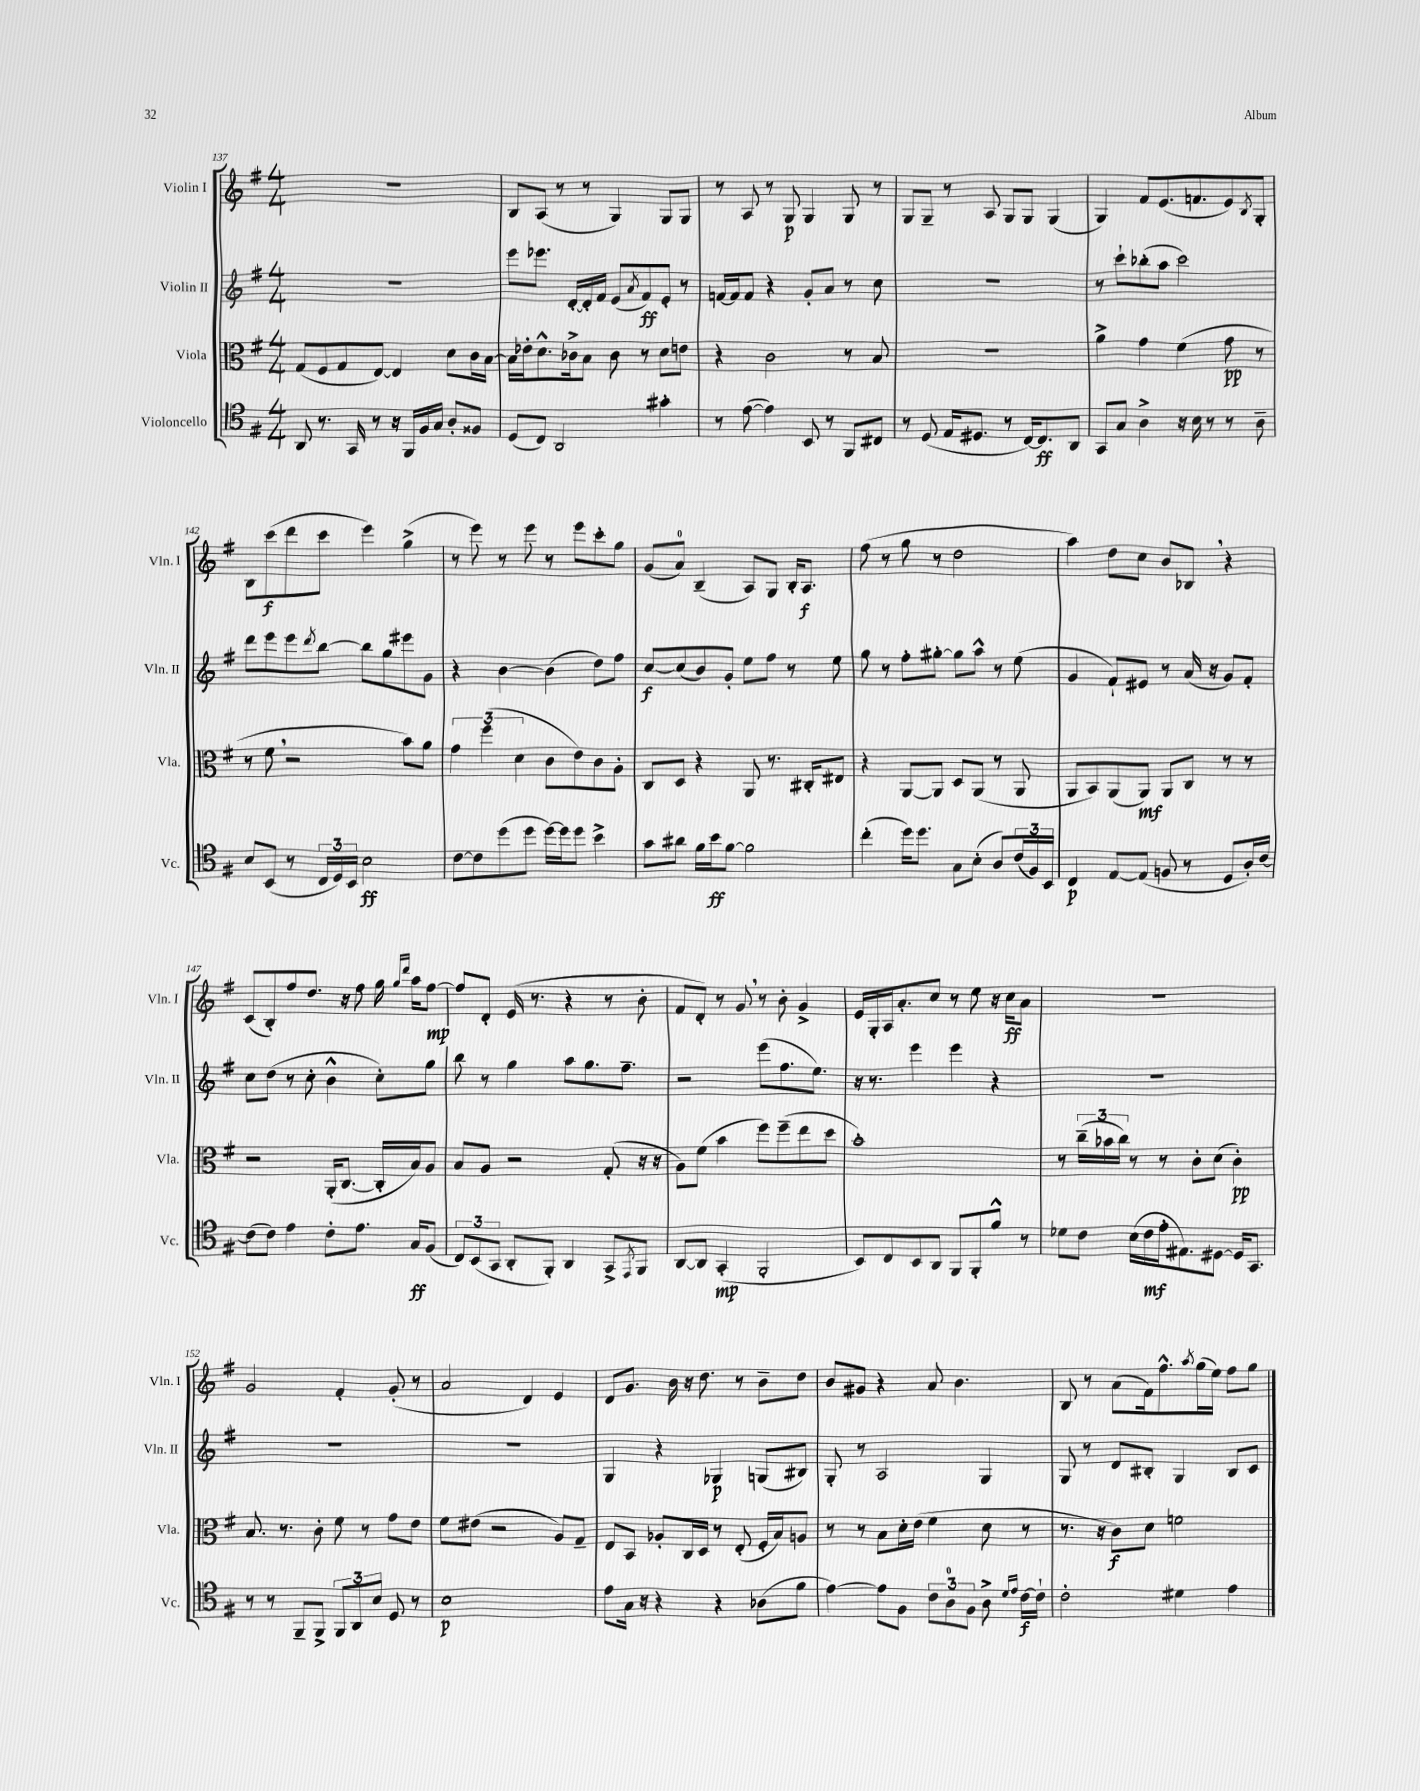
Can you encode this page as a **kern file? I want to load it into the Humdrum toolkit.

**kern	**kern	**kern	**kern
*staff4	*staff3	*staff2	*staff1
*clefC4	*clefC3	*clefG2	*clefG2
*k[f#]	*k[f#]	*k[f#]	*k[f#]
*M4/4	*M4/4	*M4/4	*M4/4
8AA	(8G	1r	1r
8.r	8F#	.	.
.	8G	.	.
16GG	.	.	.
8r	[8E)	.	.
16r	4E]	.	.
16FF#	.	.	.
16F#	.	.	.
16G	.	.	.
8A'	8d	.	.
8F##	16c	.	.
.	[16B	.	.
=	=	=	=
(8D	16B]	8eee	8B
.	16e-'	.	.
8C)	8.d^^	8.eee-	(8A
2AA	.	.	8r
.	16c-^	[16d'	.
.	8B	16d']	8r
.	.	16f#	.
.	8c-	(8e	4G)
.	.	8qa	.
.	8r	8f#)	.
4g#'	8d	8e'	8G
.	8e	8r	8G
=	=	=	=
8r	4r	[16f	8r
.	.	16f]	.
([8e	.	8f	8A
4e])	2c	4r	8r
.	.	.	8G
8BB	.	8g'	4G
8r	.	8a	.
8FF#	8r	8r	8G
8C#	8B	8cc	8r
=	=	=	=
8r	1r	1r	8G
(8D	.	.	8G~
16E	.	.	8r
8.D#	.	.	.
.	.	.	8A
8r	.	.	8G
[16C)	.	.	8G
8.C]	.	.	.
.	.	.	(4G
8AA	.	.	.
=	=	=	=
8GG	4a^	8r	4G)
8G	.	8ccc`	.
4A^	4g	(8bb-'	8f#
.	.	8aa	(8.e
16r	(4f#	2ccc)	.
16B	.	.	8.f
8r	.	.	.
8r	8g	.	8e)
.	.	.	8qB
8A~	8r	.	8G'
=	=	=	=
8B	8r	8ddd	8B
(8BB	8f#	8eee	(8ccc
8r	2r	8eee	8ddd
.	.	8qddd	.
24C	.	[8bb	8ccc
24D)	.	.	.
24BB	.	.	.
2B	.	8bb]	4eee)
.	.	8gg	.
.	8b)	8eee#	(4gg^
.	8a	8g	.
=	=	=	=
[8c	6g	4r	8r
8c]	.	.	8eee)
.	(6ff#	.	.
(8dd	.	[4b	8r
.	6d	.	.
8dd	.	.	8eee
[16dd)	8c	(4b]	8r
16dd]	.	.	.
8dd	8e)	.	8eee
4b^	8c	8dd)	8ccc'
.	8A'	8ff#	8gg
=	=	=	=
8g	8C	[8cc	(8g
8a#	8D	(8cc]	8a)
16f#	4r	8b)	(4B~
16b	.	.	.
[8f#	.	8g'	.
2f#]	8AA	8ee	8A)
.	8.r	8ff#	8G
.	.	8r	16B'
.	16C#'	.	8.A
.	8E#	8ee	.
=	=	=	=
(4cc'	4r	8gg	(8ff#
.	.	8r	8r
16dd)	[8AA	8ff#'	8gg
8.dd	.	.	.
.	8AA]	[8gg#'	8r
8G	8D	8gg#]	2dd
(8B'	(8AA	8aa^^	.
8A)	8r	8r	.
(24c	8AA	(8ee	.
24F#)	.	.	.
24BB	.	.	.
=	=	=	=
4C	8AA	4g	4aa)
.	8BB)	.	.
[8E	(8AA	8f#`)	8dd
(8E]	8AA)	8e#	8cc
8F	8AA	8r	8b
8r	8C	(16a	8B-
.	.	16r	.
8D	8r	8g)	4r
16A')	8r	8f#'	.
[16c	.	.	.
=	=	=	=
(8c]	2r	8cc	(8c
8c)	.	(8dd	8B')
4e	.	8r	8ff#
.	.	8cc'	8.dd
8c'	(16AA'	4b^^	.
.	[8.C	.	16r
8.e	.	.	8ff#
.	16C']	8cc')	16gg
.	.	.	16qqgg
.	.	.	16qqddd
16G	16B)	.	16aa
(8F#	8A	8gg	[8ff#
=	=	=	=
12C)	8B	8bb	8ff#]
(12BB	.	.	.
.	8A	8r	8d'
12GG	.	.	.
8AA'	2r	4gg	(16e
.	.	.	8.r
8FF#')	.	.	.
4AA	.	8aa	4r
.	.	8.gg	.
8GG^	(8G'	.	8r
.	.	8.ff#~	.
8qEE	.	.	.
8FF#	16r	.	8b'
.	16r	.	.
=	=	=	=
[8AA	8A)	2r	8f#
8AA]	(8f#	.	8d')
(4GG'	4b	.	8r
.	.	.	8g
2FF#'	8ff#)	(8eee	8r
.	(8ff#~	8.ff#	8b'
.	8ee	.	4g^
.	.	8.ee)	.
.	8dd	.	.
=	=	=	=
8BB)	1b')	16r	16e
.	.	8.r	16G'
8C	.	.	16A
.	.	.	8.a'
8BB	.	4eee	.
8AA	.	.	8cc
8FF#	.	4eee	8r
8FF#'	.	.	8ee
8f#^^	.	4r	16r
.	.	.	16cc
8r	.	.	8a
=	=	=	=
8d-	8r	1r	1r
8c	(24cc~	.	.
.	24b-	.	.
.	24cc)	.	.
(16B	8r	.	.
16c	.	.	.
16e'	8r	.	.
8.E#)	.	.	.
.	8c'	.	.
[8D#	(8d	.	.
16D#]	4c')	.	.
8.GG	.	.	.
=	=	=	=
8r	8.B	1r	2g
8r	.	.	.
.	8.r	.	.
8FF#~	.	.	.
8FF#^	8c'	.	.
12FF#	8f#	.	4f#'
12AA	.	.	.
.	8r	.	.
12B	.	.	.
8D	8g	.	(8g'
8r	8e	.	8r
=	=	=	=
1B	8f#	1r	2a
.	(8e#	.	.
.	2r	.	.
.	.	.	4d)
.	8A)	.	4e
.	8G~	.	.
=	=	=	=
8e	8E	4G	8d
16G	8BB	.	8.g
16r	.	.	.
4r	8A-'	4r	.
.	.	.	16b
.	16C	.	16r
.	16D	.	8.dd
4r	8r	4G-	.
.	(8E'	.	8r
(8A-	16F#'	(8G	8b~
.	16B)	.	.
8f#	8A	8B#)	8dd
=	=	=	=
[4e)	8r	8G'	8b
.	8r	8r	8g#
8e]	8B	2A	4r
8F#	16d'	.	.
.	(16e	.	.
12c	4f#	.	8a
12A	.	.	.
.	.	.	4.b
12F#	.	.	.
8A^	8d	4G	.
16qqd	.	.	.
16qqe	.	.	.
[16c	8r	.	.
16c`]	.	.	.
=	=	=	=
2c'	8.r	8G	8B
.	.	8r	8r
.	16r	.	.
.	8c)	8d	(8a
.	8d	8B#'	16f#)
.	.	.	8.ff#^^
4d#	2f	4G	.
.	.	.	8qaa
.	.	.	(16gg
.	.	.	16ee)
4e	.	8B#	8ff#
.	.	8c	8gg
==	==	==	==
*-	*-	*-	*-
